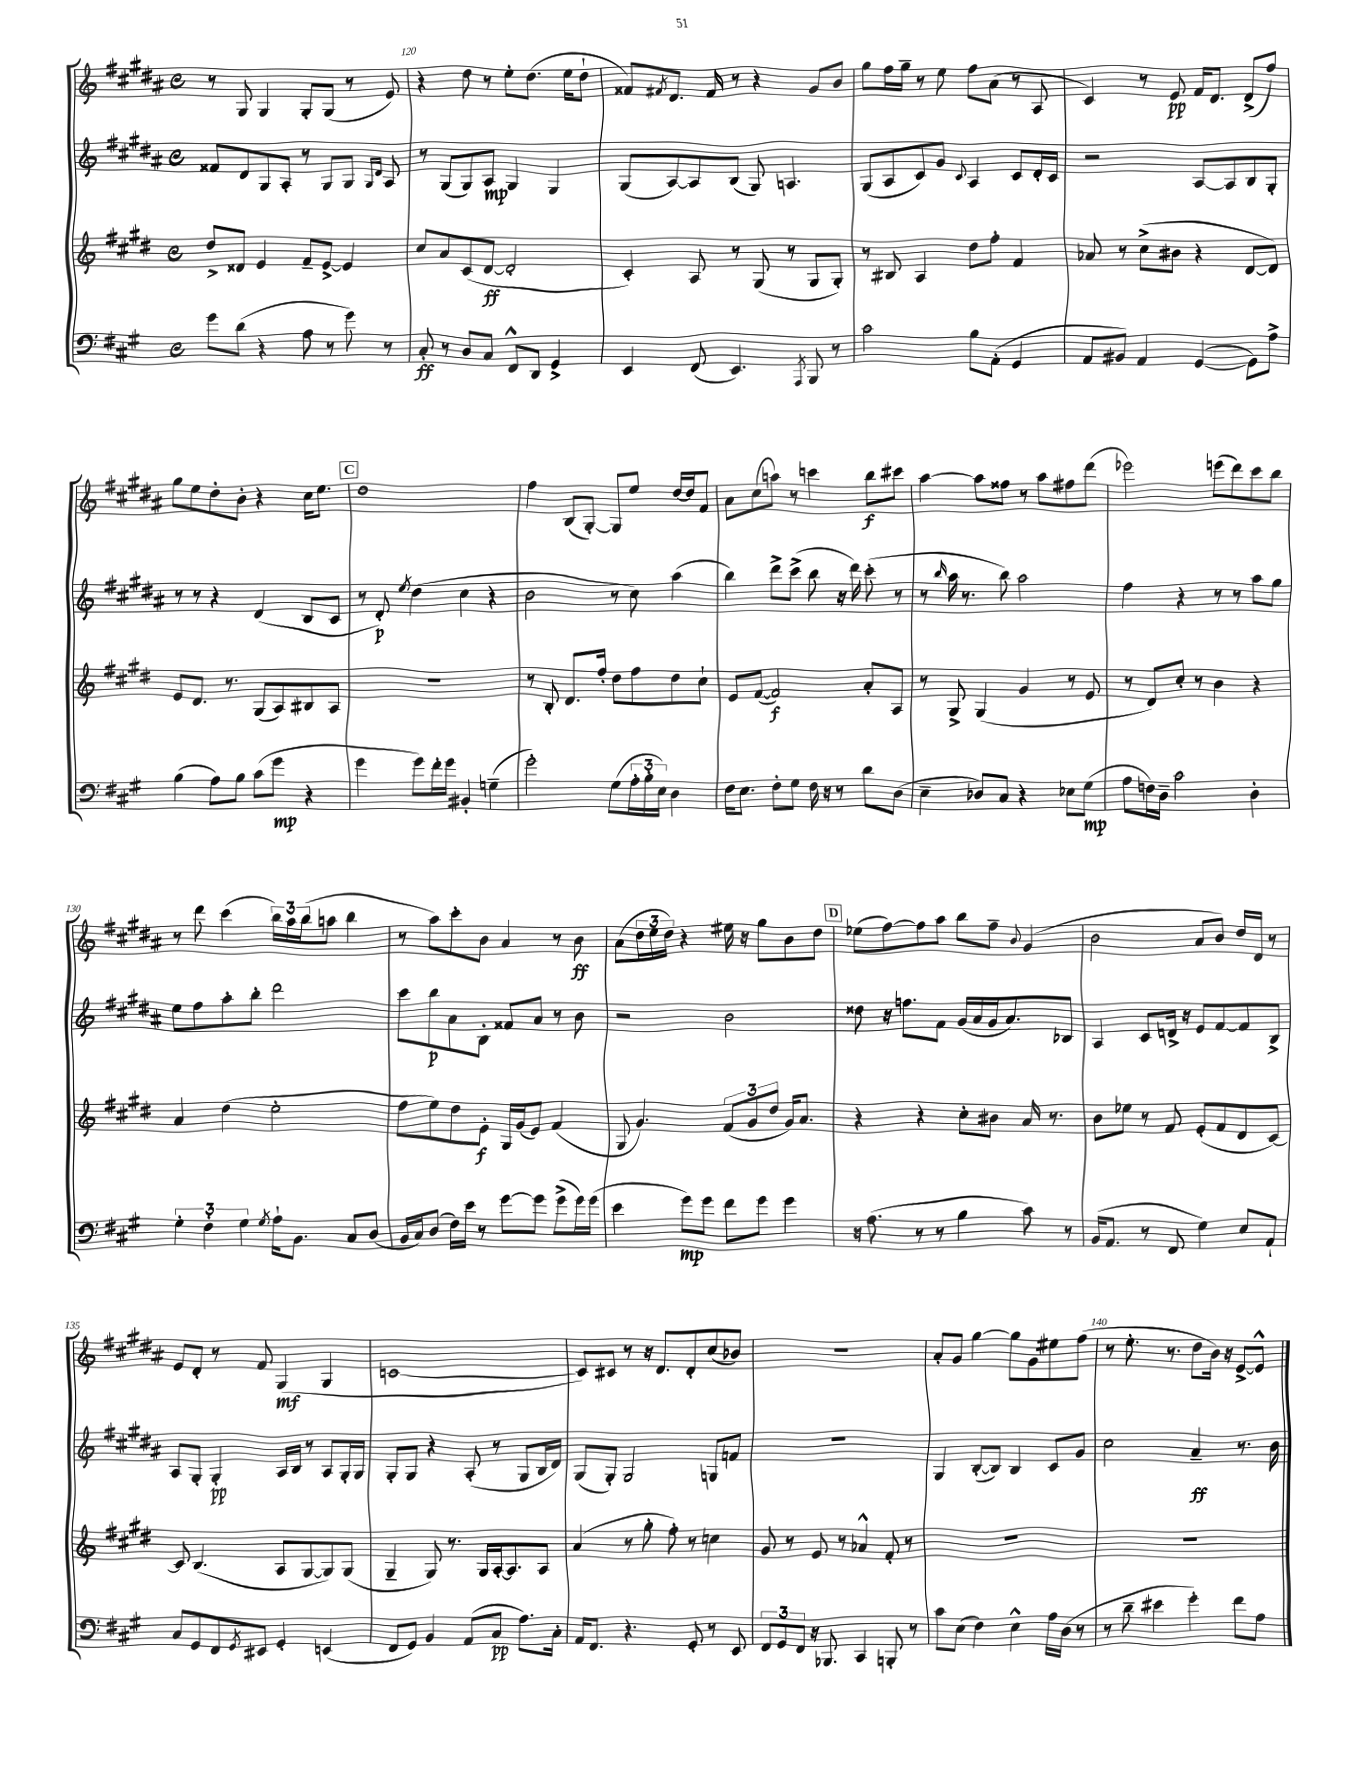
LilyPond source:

<<
\new StaffGroup <<
\new Staff = "s0" {
    \clef treble \key b \major \defaultTimeSignature \time 4/4
    r8 gis8 gis4 gis8-. gis8( r8 e'8) |
    r4 dis''8 r8 e''8-. dis''8.( e''16 dis''8-! |
    fisis'8) \acciaccatura { fis'8 } dis'8. fis'16 r8 r4 gis'8 b'8 |
    gis''8 fis''16 gis''16-- r8 e''8 fis''8 ais'8( r8 ais8 |
    cis'4) r8 e'8\pp fis'16 dis'8. dis'8->( fis''8) |
    gis''8 e''8 dis''8-. b'8-. r4 cis''16 e''8. |
    \mark \markup { \box "C" } dis''1 |
    fis''4 b8( gis8~-.) gis8 e''8 dis''16~ dis''16 fis'8 |
    ais'8 cis''8( a''8) r8 c'''4 b''8\f cis'''8 |
    ais''4~ ais''8 fisis''8 r8 ais''8 fis''8 dis'''8( |
    ees'''2) e'''8( dis'''8) cis'''8 b''8 |
    r8 dis'''8 cis'''4( \tuplet 3/2 { b''16) ais''16 b''16( } a''8 b''4 |
    r8 ais''8) cis'''8-. b'8 ais'4 r8 b'8\ff |
    ais'8( \tuplet 3/2 { dis''16 e''16 dis''16) } r4 eis''16 r16 gis''8 b'8 dis''8 |
    \mark \markup { \box "D" } ees''8( fis''8~) fis''8 ais''8 b''8 fis''8-- \appoggiatura { b'8 } gis'4( |
    b'2 ais'8 b'8) dis''16 dis'16 r8 |
    e'8 dis'8-. r8 fis'8 gis4\mf( gis4 |
    c'1~ |
    c'8) cis'8 r8 r16 dis'8. dis'8-. cis''8( bes'8) |
    R1 |
    ais'8-. gis'8 gis''4~ gis''8 gis'8 eis''8 fis''8( |
    r8 e''8.-. r8. dis''8 b'16) r16 e'8~-> e'8-^ \bar "|." |
}
\new Staff = "s1" {
    \clef treble \key b \major \defaultTimeSignature \time 4/4
    fisis'8 dis'8 gis8 ais8-. r8 gis8 gis8 \grace { gis16 dis'16 } ais8 |
    r8 gis8( gis8) ais8\mp gis4 gis4 |
    gis8( ais8~) ais8 b8( gis8) a4. |
    gis8( ais8 cis'8) gis'8 \appoggiatura { cis'8 } ais4 cis'8 dis'16-. cis'16 |
    r2 ais8~ ais8 b8 gis8-. |
    r8 r8 r4 dis'4( b8 cis'8 |
    \mark \markup { \box "C" } r8 dis'8-.\p) \acciaccatura { e''8 } dis''4( cis''4 r4 |
    b'2 r8 cis''8) ais''4( |
    b''4) dis'''8-> cis'''8->( b''8 r16 dis'''16) cis'''8-.( r8 |
    r8 \grace { b''16 } ais''16 r8. b''8) ais''2 |
    fis''4 r4 r8 r8 ais''8 gis''8 |
    e''8 fis''8 ais''8-. b''8-. dis'''2 |
    cis'''8 b''8\p ais'8 b8-. fisis'8 ais'8 r8 b'8 |
    r2 b'2 |
    \mark \markup { \box "D" } disis''8 r16 f''8. fis'8 gis'16( ais'16 gis'16 ais'8.) bes8 |
    ais4 cis'8 d'16-> r16 e'8 fis'8~ fis'8 b8-> |
    ais8 gis8-. gis4-.\pp ais16 b16 r8 ais8 gis16-. gis16 |
    gis8-. gis8 r4 ais8-.( r8 gis8 b16 dis'16) |
    gis8( gis8-.) gis2 g8 f'8 |
    R1 |
    gis4 b8~-.( b8) b4 cis'8 gis'8 |
    cis''2 ais'4--\ff r8. b'16 \bar "|." |
}
\new Staff = "s2" {
    \clef treble \key e \major \defaultTimeSignature \time 4/4
    dis''8-> disis'8 e'4 fis'8-- e'8~-> e'4 |
    cis''8 a'8 cis'8( dis'8~\ff dis'2-. |
    cis'4-.) a8 r8 gis8( r8 gis8 gis8-.) |
    r8 bis8 a4 dis''8 fis''8-. fis'4 |
    aes'8 r8 cis''8->( bis'8 r4 dis'8~ dis'8) |
    e'8 dis'8. r8. gis8( a8) bis8 a8 |
    \mark \markup { \box "C" } R1 |
    r8 b8-. dis'8. fis''16-. dis''8 fis''8 dis''8 cis''8-! |
    e'8 fis'8~( fis'2\f) a'8-. a8 |
    r8 gis8-> gis4( gis'4 r8 e'8 |
    r8 dis'8) cis''8-. r8 b'4 r4 |
    a'4 dis''4( e''2-. |
    fis''8 e''8) dis''8 e'8-.\f gis16 gis'16( e'8) fis'4( |
    gis8 gis'4.) \tuplet 3/2 { fis'8( gis'8 dis''8 } gis'16) a'8. |
    \mark \markup { \box "D" } r4 r4 cis''8-. bis'8 a'16 r8. |
    b'8 ees''8 r8 fis'8 e'8-.( fis'8 dis'8 cis'8~) |
    cis'8 b4.( a8 gis8~ gis8) gis8( |
    gis4-- gis8) r8. gis16 a16~-. a8. a8 |
    a'4( r8 gis''8-. fis''8-.) r8 c''4 |
    gis'8 r8 e'8 r8 aes'4-^ fis'8-. r8 |
    R1 |
    R1 \bar "|." |
}
\new Staff = "s3" {
    \clef bass \key a \major \defaultTimeSignature \time 4/4
    gis'8 d'8( r4 a8 r8 gis'8) r8 |
    cis8-.\ff r8 d8 cis8 fis,8-^ d,8 gis,4-> |
    e,4 fis,8( e,4.) \acciaccatura { a,,8 } b,,8 r8 |
    cis'2 b8 a,8-.( gis,4 |
    a,8 bis,8) a,4 gis,4~( gis,8) a8-> |
    b4( a8) b8 cis'8( gis'8\mp r4 |
    \mark \markup { \box "C" } gis'4 gis'8) fis'16-. gis'16 bis,4-. g4--( |
    gis'2-.) gis8( \tuplet 3/2 { a16-. b16-. e16) } d4 |
    fis16 e8. fis8-. gis8 fis16 r16 r8 d'8 d8( |
    e4-- des8) cis8 r4 ees8 gis8\mp( |
    a8 f16) d16-- cis'2 d4-. |
    \tuplet 3/2 { gis4-. fis4-. gis4 } \acciaccatura { gis8 } a16-! b,8. cis8 d8( |
    b,16 cis16) d8( fis16) e'16 r8 gis'8~ gis'8 gis'8->( gis'16) gis'16( |
    e'4 gis'8\mp) gis'8 fis'8 gis'8 gis'4 |
    \mark \markup { \box "D" } r16 a8.( r8 r8 b4 cis'8) r8 |
    b,16( a,8. r8 fis,8 gis4) e8 a,8-! |
    cis8 gis,8 fis,8 \acciaccatura { gis,8 } eis,8 gis,4-. e,4( |
    fis,8 gis,8) b,4 a,8( cis8\pp a8.) cis16-. |
    a,16 fis,8. r4. gis,8-. r8 e,8 |
    \tuplet 3/2 { fis,8 gis,8 fis,8 } r16 bes,,8. cis,4 b,,8-. r8 |
    cis'8 e8( fis4) e4-^ a16 d16( r8 |
    r8 d'8-- eis'4 gis'4-.) fis'8 a8 \bar "|." |
}
>>
>>
\layout { \context { \Score currentBarNumber = #119 \override BarNumber.break-visibility = ##(#f #t #t) barNumberVisibility = #(every-nth-bar-number-visible 5) } }
